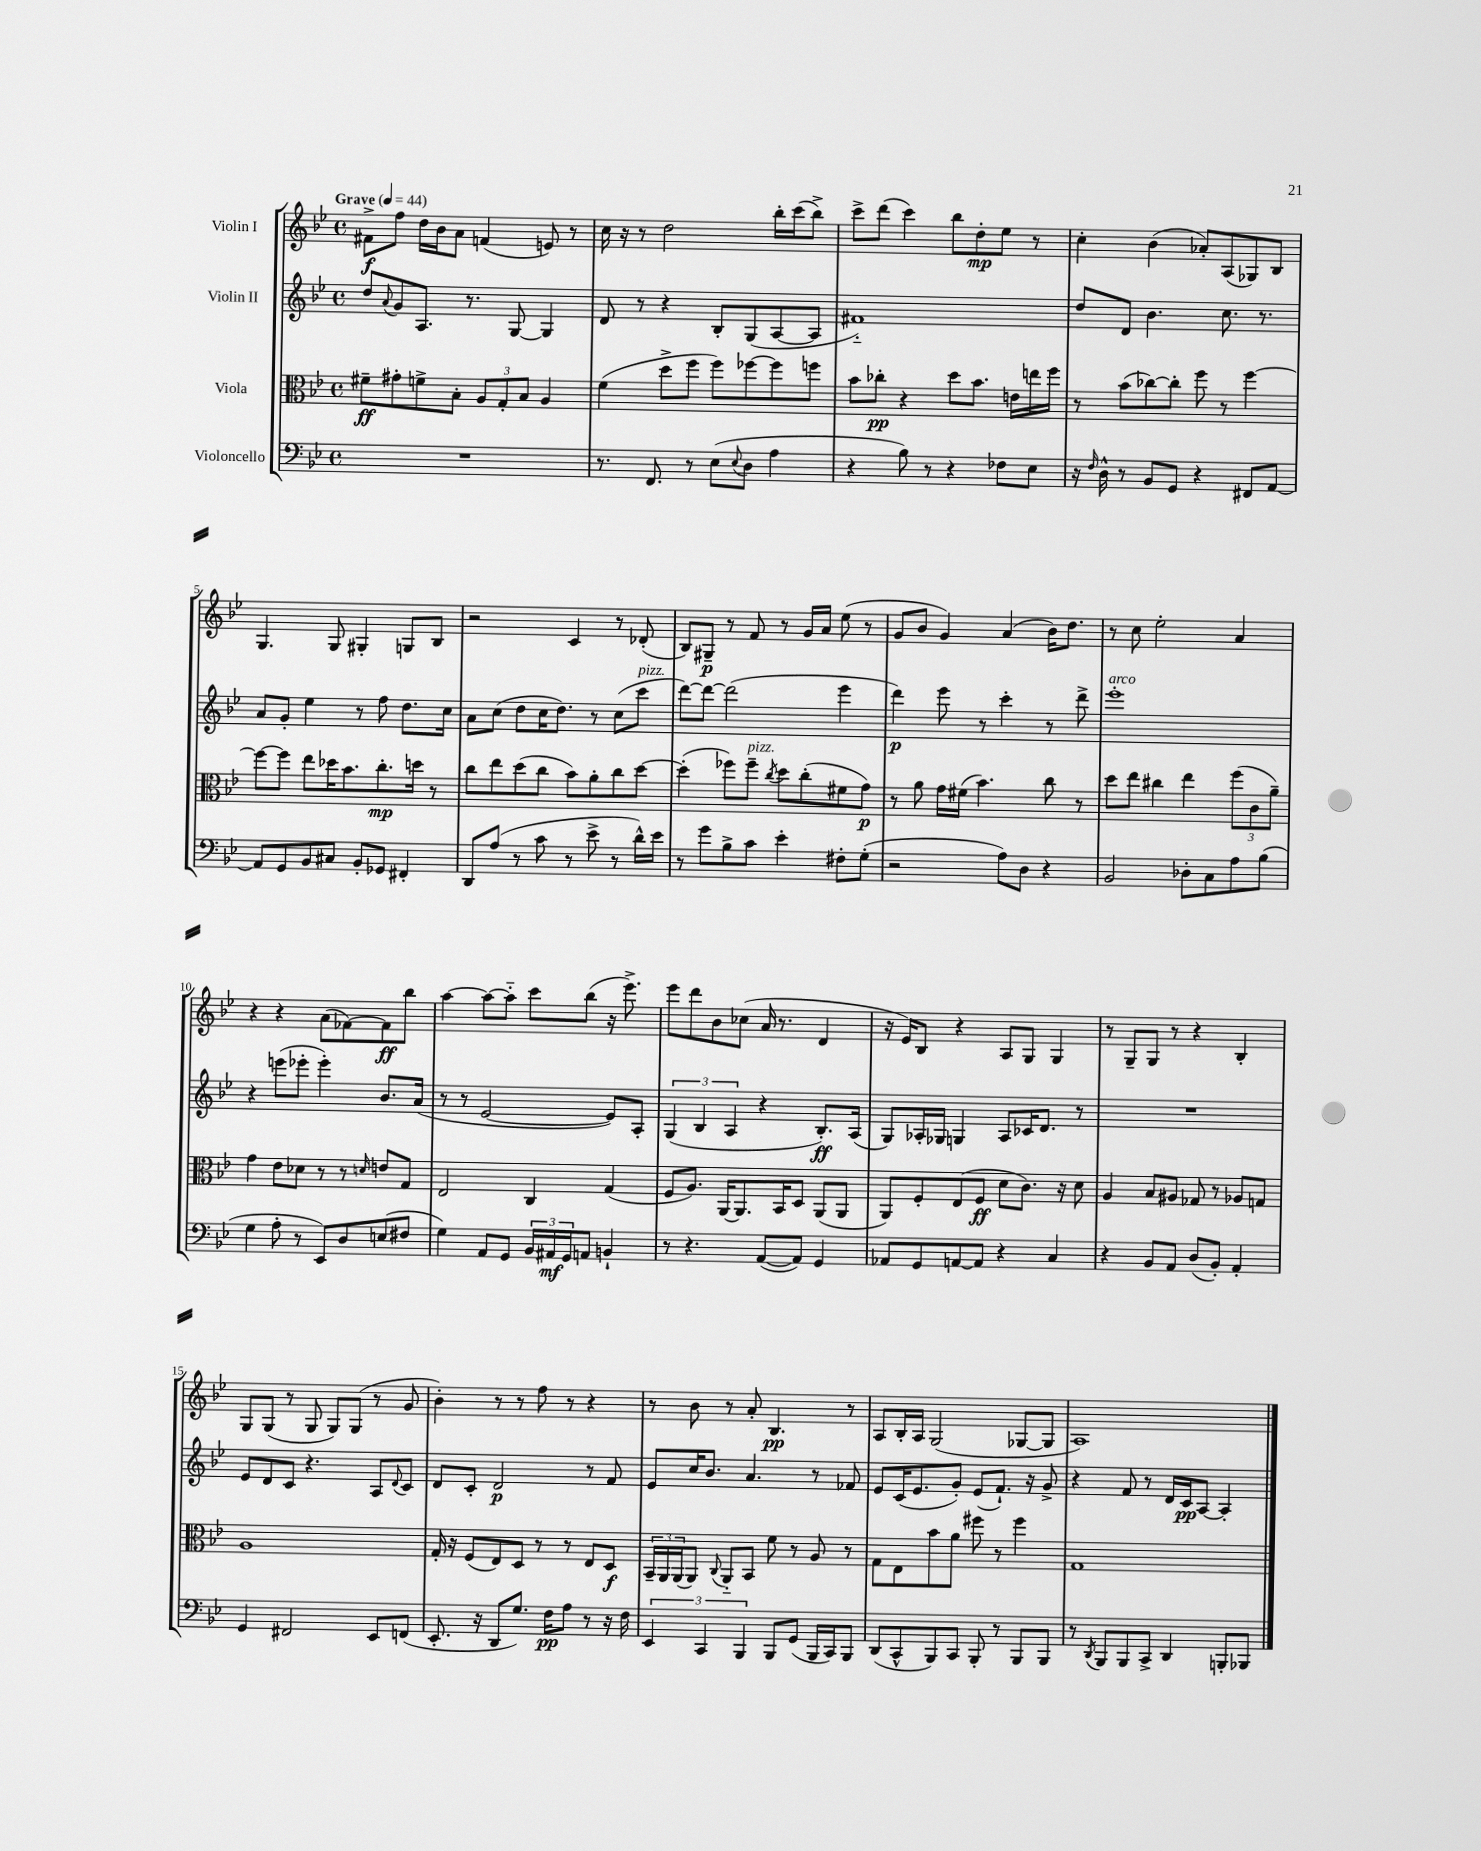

**kern	**dynam	**kern	**dynam	**kern	**dynam	**kern	**dynam
*part4	*part4	*part3	*part3	*part2	*part2	*part1	*part1
*staff4	*staff4	*staff3	*staff3	*staff2	*staff2	*staff1	*staff1
*I"Violoncello	*	*I"Viola	*	*I"Violin II	*	*I"Violin I	*
*clefF4	*	*clefC3	*	*clefG2	*	*clefG2	*
*k[b-e-]	*	*k[b-e-]	*	*k[b-e-]	*	*k[b-e-]	*
*M4/4	*	*M4/4	*	*M4/4	*	*M4/4	*
*met(c)	*	*met(c)	*	*met(c)	*	*met(c)	*
*MM44	*	*MM44	*	*MM44	*	*MM44	*
=1	=1	=1	=1	=1	=1	=1	=1
!	!	!	!	!	!	!LO:TX:a:B:t=Grave	!
1r	.	8f#X~\L	ff	8dd/L	.	8f#X^\L	f
.	.	.	.	8qqa/	.	.	.
.	.	8g#X'\	.	8g/	.	8ff\J	.
.	.	8fn^\	.	8.A/J	.	16dd\LL	.
.	.	.	.	.	.	16b-\J	.
.	.	8B-'\J	.	.	.	8a\J	.
.	.	.	.	8.r	.	.	.
.	.	12A/L	.	.	.	(4fn/	.
.	.	12G'/	.	.	.	.	.
.	.	.	.	[8G/	.	.	.
.	.	12B-/J	.	.	.	.	.
.	.	4A/	.	4G/]	.	8en/)	.
.	.	.	.	.	.	8r	.
=2	=2	=2	=2	=2	=2	=2	=2
8.r	.	(4f\	.	8d/	.	16cc\	.
.	.	.	.	.	.	16r	.
.	.	.	.	8r	.	8r	.
8.FF/	.	.	.	.	.	.	.
.	.	8dd^\L	.	4r	.	2dd\	.
8r	.	8ff\J	.	.	.	.	.
(8E-\L	.	8ff\L)	.	8B-'/L	.	.	.
8qqE-/	.	.	.	.	.	.	.
8D\J	.	[8ff-X\	.	(8G/	.	.	.
4A\	.	8ff-\]	.	[8A/	.	16bb-'\LL	.
.	.	.	.	.	.	(16ccc\J	.
.	.	8ffn\J	.	8A/J]	.	8bb-^\J)	.
=3	=3	=3	=3	=3	=3	=3	=3
4r	.	8b-\L	.	1f#X)	.	8ccc^\L	.
.	.	8cc-X'\J	pp	.	.	(8ddd\J	.
8B-\)	.	4r	.	.	.	4ccc\)	.
8r	.	.	.	.	.	.	.
4r	.	8dd\L	.	.	.	8bb-\L	.
.	.	8.b-\J	.	.	.	8dd'\	mp
8F-X\L	.	.	.	.	.	8ee-\J	.
.	.	16en\LL	.	.	.	.	.
8E-\J	.	16een\	.	.	.	8r	.
.	.	16ff\JJ	.	.	.	.	.
=4	=4	=4	=4	=4	=4	=4	=4
16r	.	8r	.	8dd/L	.	4cc'\	.
16qqF/	.	.	.	.	.	.	.
16D^^\	.	.	.	.	.	.	.
8r	.	(8b-\L	.	8d/J	.	.	.
8BB-/L	.	[8cc-X\)	.	4.b-\	.	(4b-\	.
8GG/J	.	8cc-'\J]	.	.	.	.	.
4r	.	8ff\	.	.	.	8a-X'/L)	.
.	.	8r	.	8.cc\	.	(8A/	.
8FF#X/L	.	[4ff\	.	.	.	8G-X/)	.
.	.	.	.	8.r	.	.	.
[8AA/J	.	.	.	.	.	8B-/J	.
!!LO:LB:g=z
=5	=5	=5	=5	=5	=5	=5	=5
8AA/L]	.	8ff\L_	.	8a/L	.	4.G/	.
8GG/	.	8ff\J]	.	8g'/J	.	.	.
8BB-/	.	8ee-\L	.	4ee-\	.	.	.
8C#X/J	.	16dd-X\K	.	.	.	8G/	.
.	.	8.b-\	.	.	.	.	.
8BB-'/L	.	.	.	8r	.	4G#X'/	.
8GG-X/J	.	8.cc'\	mp	8ff\	.	.	.
4FF#X'/	.	.	.	8.dd\L	.	8Gn/L	.
.	.	16ddn\Jk	.	.	.	.	.
.	.	8r	.	.	.	8B-/J	.
.	.	.	.	16cc\Jk	.	.	.
=6	=6	=6	=6	=6	=6	=6	=6
8DD/L	.	8cc\L	.	8a\L	.	2r	.
(8A/J	.	8ee-\	.	(8cc\J	.	.	.
8r	.	(8dd\	.	8dd\L	.	.	.
8c\	.	8cc\J	.	16cc\K	.	.	.
.	.	.	.	8.dd\J)	.	.	.
8r	.	8b-\L)	.	.	.	4c/	.
8e-^\	.	8a'\	.	8r	.	.	.
8r	.	8cc\	.	(8cc\L	.	8r	.
!	!	!	!	!LO:TX:a:i:t=pizz.	!	!	!
16d^^\LL)	.	[8dd\J	.	8ccc\J	.	(8d-X'/	.
16e-\JJ	.	.	.	.	.	.	.
=7	=7	=7	=7	=7	=7	=7	=7
8r	.	(4dd'\]	.	[8ddd\L)	.	8B-/L)	.
8g\L	.	.	.	8ddd\J_	.	8G#X~/J	p
8B-^\	.	8ff-X\L)	.	(2ddd\]	.	8r	.
!	!	!LO:TX:a:i:t=pizz.	!	!	!	!	!
8c\J	.	8ff-~\J	.	.	.	8f/	.
.	.	8qcc/	.	.	.	.	.
4e-'\	.	8dd\L	.	.	.	8r	.
.	.	(8cc'\	.	.	.	16g/LL	.
.	.	.	.	.	.	16a/JJ	.
8F#X'\L	.	8f#X\	.	4eee-\	.	(8ee-\	.
(8G'\J	.	8g\J)	p	.	.	8r	.
=8	=8	=8	=8	=8	=8	=8	=8
2r	.	8r	.	4ddd\)	p	8g/L	.
.	.	8a\	.	.	.	8b-/J	.
.	.	16g\LL	.	8eee-\	.	4g/)	.
.	.	(16f#X\JJ	.	.	.	.	.
.	.	4.b-\)	.	8r	.	.	.
8A\L)	.	.	.	4ccc'\	.	(4a/	.
8D\J	.	.	.	.	.	.	.
4r	.	8cc\	.	8r	.	16b-\KL)	.
.	.	.	.	.	.	8.dd\J	.
.	.	8r	.	8ddd^\	.	.	.
=9	=9	=9	=9	=9	=9	=9	=9
!	!	!	!	!LO:TX:a:i:t=arco	!	!	!
2BB-/	.	8dd\L	.	1eee-'	.	8r	.
.	.	8ee-\J	.	.	.	8cc\	.
.	.	4cc#X\	.	.	.	2ee-'\	.
8D-X'\L	.	4ee-\	.	.	.	.	.
8C\	.	.	.	.	.	.	.
8A\	.	(12ff\L	.	.	.	4a/	.
.	.	12c\	.	.	.	.	.
(8B-\J	.	.	.	.	.	.	.
.	.	12a~\J)	.	.	.	.	.
!!LO:LB:g=z
=10	=10	=10	=10	=10	=10	=10	=10
4G\	.	4g\	.	4r	.	4r	.
8A'\	.	8e-\L	.	(8eeen\L	.	4r	.
8r	.	8d-X\J	.	8eee-X'\J	.	.	.
8EE-/L)	.	8r	.	4eee-'\)	.	(8a\L	.
8D/	.	8r	.	.	.	[8f-X\)	.
.	.	16qqdn/	.	.	.	.	.
(8En/	.	8en/L	.	8.b-/L	.	8f-\]	ff
8F#X/J	.	8G/J	.	.	.	8bb-\J	.
.	.	.	.	(16a/Jk	.	.	.
=11	=11	=11	=11	=11	=11	=11	=11
4G\)	.	2E-/	.	8r	.	[4aa\	.
.	.	.	.	8r	.	.	.
8AA/L	.	.	.	[2e-/	.	8aa\L_	.
8GG/J	.	.	.	.	.	8aa\J]	.
24BB-/LL	.	4C/	.	.	.	8ccc\L	.
24AA#X/	mf	.	.	.	.	.	.
24GG/J	.	.	.	.	.	.	.
8AAn/J	.	.	.	.	.	(8bb-\J	.
4BBn`/	.	(4G/	.	8e-/L])	.	16r	.
.	.	.	.	.	.	8.eee-^\)	.
.	.	.	.	8A'/J	.	.	.
=12	=12	=12	=12	=12	=12	=12	=12
8r	.	8F/L	.	(6G/	.	8eee-\L	.
4.r	.	8.A/J)	.	.	.	8ddd\	.
.	.	.	.	6B-/	.	.	.
.	.	.	.	.	.	8b-\	.
.	.	[16AA/KL	.	.	.	.	.
.	.	.	.	6A/	.	.	.
.	.	8.AA/]	.	.	.	(8cc-X\J	.
([8AA/L	.	.	.	4r	.	16a/	.
.	.	16BB-/K	.	.	.	8.r	.
8AA/J])	.	8D/J	.	.	.	.	.
4GG/	.	(8AA/L	.	8.B-'/L)	ff	4d/	.
.	.	8AA/J	.	.	.	.	.
.	.	.	.	(16A/Jk	.	.	.
=13	=13	=13	=13	=13	=13	=13	=13
8AA-X/L	.	8AA/L)	.	8G/L)	.	16r	.
.	.	.	.	.	.	16e-/KL)	.
8GG/	.	8F'/	.	16A-X'/L	.	8B-/J	.
.	.	.	.	16G-X/JJ	.	.	.
[8AAn/	.	(8E-/	.	4Gn/	.	4r	.
8AA/J]	.	8F/J	ff	.	.	.	.
4r	.	8d\L	.	8A-/L	.	8A/L	.
.	.	8.c\J)	.	16c-X/K	.	8G/J	.
.	.	.	.	8.d/J	.	.	.
4C/	.	.	.	.	.	4G/	.
.	.	16r	.	.	.	.	.
.	.	8d\	.	8r	.	.	.
=14	=14	=14	=14	=14	=14	=14	=14
4r	.	4A/	.	1r	.	8r	.
.	.	.	.	.	.	8G~/L	.
8BB-/L	.	8B-/L	.	.	.	8G/J	.
8AA/J	.	8A#X/J	.	.	.	8r	.
(8D/L	.	8G-X/	.	.	.	4r	.
8BB-'/J)	.	8r	.	.	.	.	.
4AA'/	.	8A-X/L	.	.	.	4B-'/	.
.	.	8Gn/J	.	.	.	.	.
!!LO:LB:g=z
=15	=15	=15	=15	=15	=15	=15	=15
4GG/	.	1A	.	8e-/L	.	8G/L	.
.	.	.	.	8d/	.	(8G/J	.
2FF#X/	.	.	.	8c/J	.	8r	.
.	.	.	.	4.r	.	8G/	.
.	.	.	.	.	.	8G/L)	.
.	.	.	.	.	.	(8G/J	.
8EE-/L	.	.	.	8A/L	.	8r	.
.	.	.	.	8qqd/	.	.	.
(8FFn/J	.	.	.	8c/J	.	8g/	.
=16	=16	=16	=16	=16	=16	=16	=16
8.EE-'/	.	16G'/	.	8d/L	.	4b-'\)	.
.	.	16r	.	.	.	.	.
.	.	(8F/L	.	8c'/J	.	.	.
16r	.	.	.	.	.	.	.
8DD/L	.	8E-/)	.	2d/	p	8r	.
8.G/J)	.	8D/J	.	.	.	8r	.
.	.	8r	.	.	.	8ff\	.
16F\KL	pp	.	.	.	.	.	.
8A\J	.	8r	.	.	.	8r	.
8r	.	8E-/L	.	8r	.	4r	.
16r	.	8D/J	f	8f/	.	.	.
16F\	.	.	.	.	.	.	.
=17	=17	=17	=17	=17	=17	=17	=17
6EE-/	.	24BB-~/LL	.	8e-/L	.	8r	.
.	.	24AA/	.	.	.	.	.
.	.	(24AA/J	.	.	.	.	.
.	.	8AA/J)	.	16cc/K	.	8b-\	.
6CC/	.	.	.	.	.	.	.
.	.	.	.	8.b-/J	.	.	.
.	.	8qqC/	.	.	.	.	.
.	.	8AA/L	.	.	.	8r	.
6BBB-/	.	.	.	.	.	.	.
.	.	8BB-/J	.	4.a/	.	8a'/	.
8BBB-/L	.	8f\	.	.	.	4.B-/	pp
(8GG/J	.	8r	.	.	.	.	.
16BBB-/LL	.	8A/	.	8r	.	.	.
16CC/J)	.	.	.	.	.	.	.
8BBB-/J	.	8r	.	8f-X/	.	8r	.
=18	=18	=18	=18	=18	=18	=18	=18
(8DD/L	.	8G\L	.	8e-/L	.	8A/L	.
8CC^^/	.	8E-\	.	(16c/K	.	16B-'/L	.
.	.	.	.	8.e-/	.	16A/JJ	.
8BBB-/)	.	8b-\	.	.	.	(2G/	.
8CC/J	.	8a\J	.	8g'/J)	.	.	.
8BBB-'/	.	8ff#X\	.	(8e-/L	.	.	.
8r	.	8r	.	8.f`/J)	.	.	.
8BBB-/L	.	4ff#\	.	.	.	[8G-X/L	.
.	.	.	.	16r	.	.	.
8BBB-/J	.	.	.	8g^/	.	8G-/J]	.
=19	=19	=19	=19	=19	=19	=19	=19
8r	.	1G	.	4r	.	1A)	.
8qDD/	.	.	.	.	.	.	.
8BBB-/L	.	.	.	.	.	.	.
8BBB-/	.	.	.	8f/	.	.	.
8CC^/J	.	.	.	8r	.	.	.
4DD/	.	.	.	16d/LL	.	.	.
.	.	.	.	16c/J	pp	.	.
.	.	.	.	[8A/J	.	.	.
8BBBn'/L	.	.	.	4A'/]	.	.	.
8BBB-X/J	.	.	.	.	.	.	.
==	==	==	==	==	==	==	==
*-	*-	*-	*-	*-	*-	*-	*-
